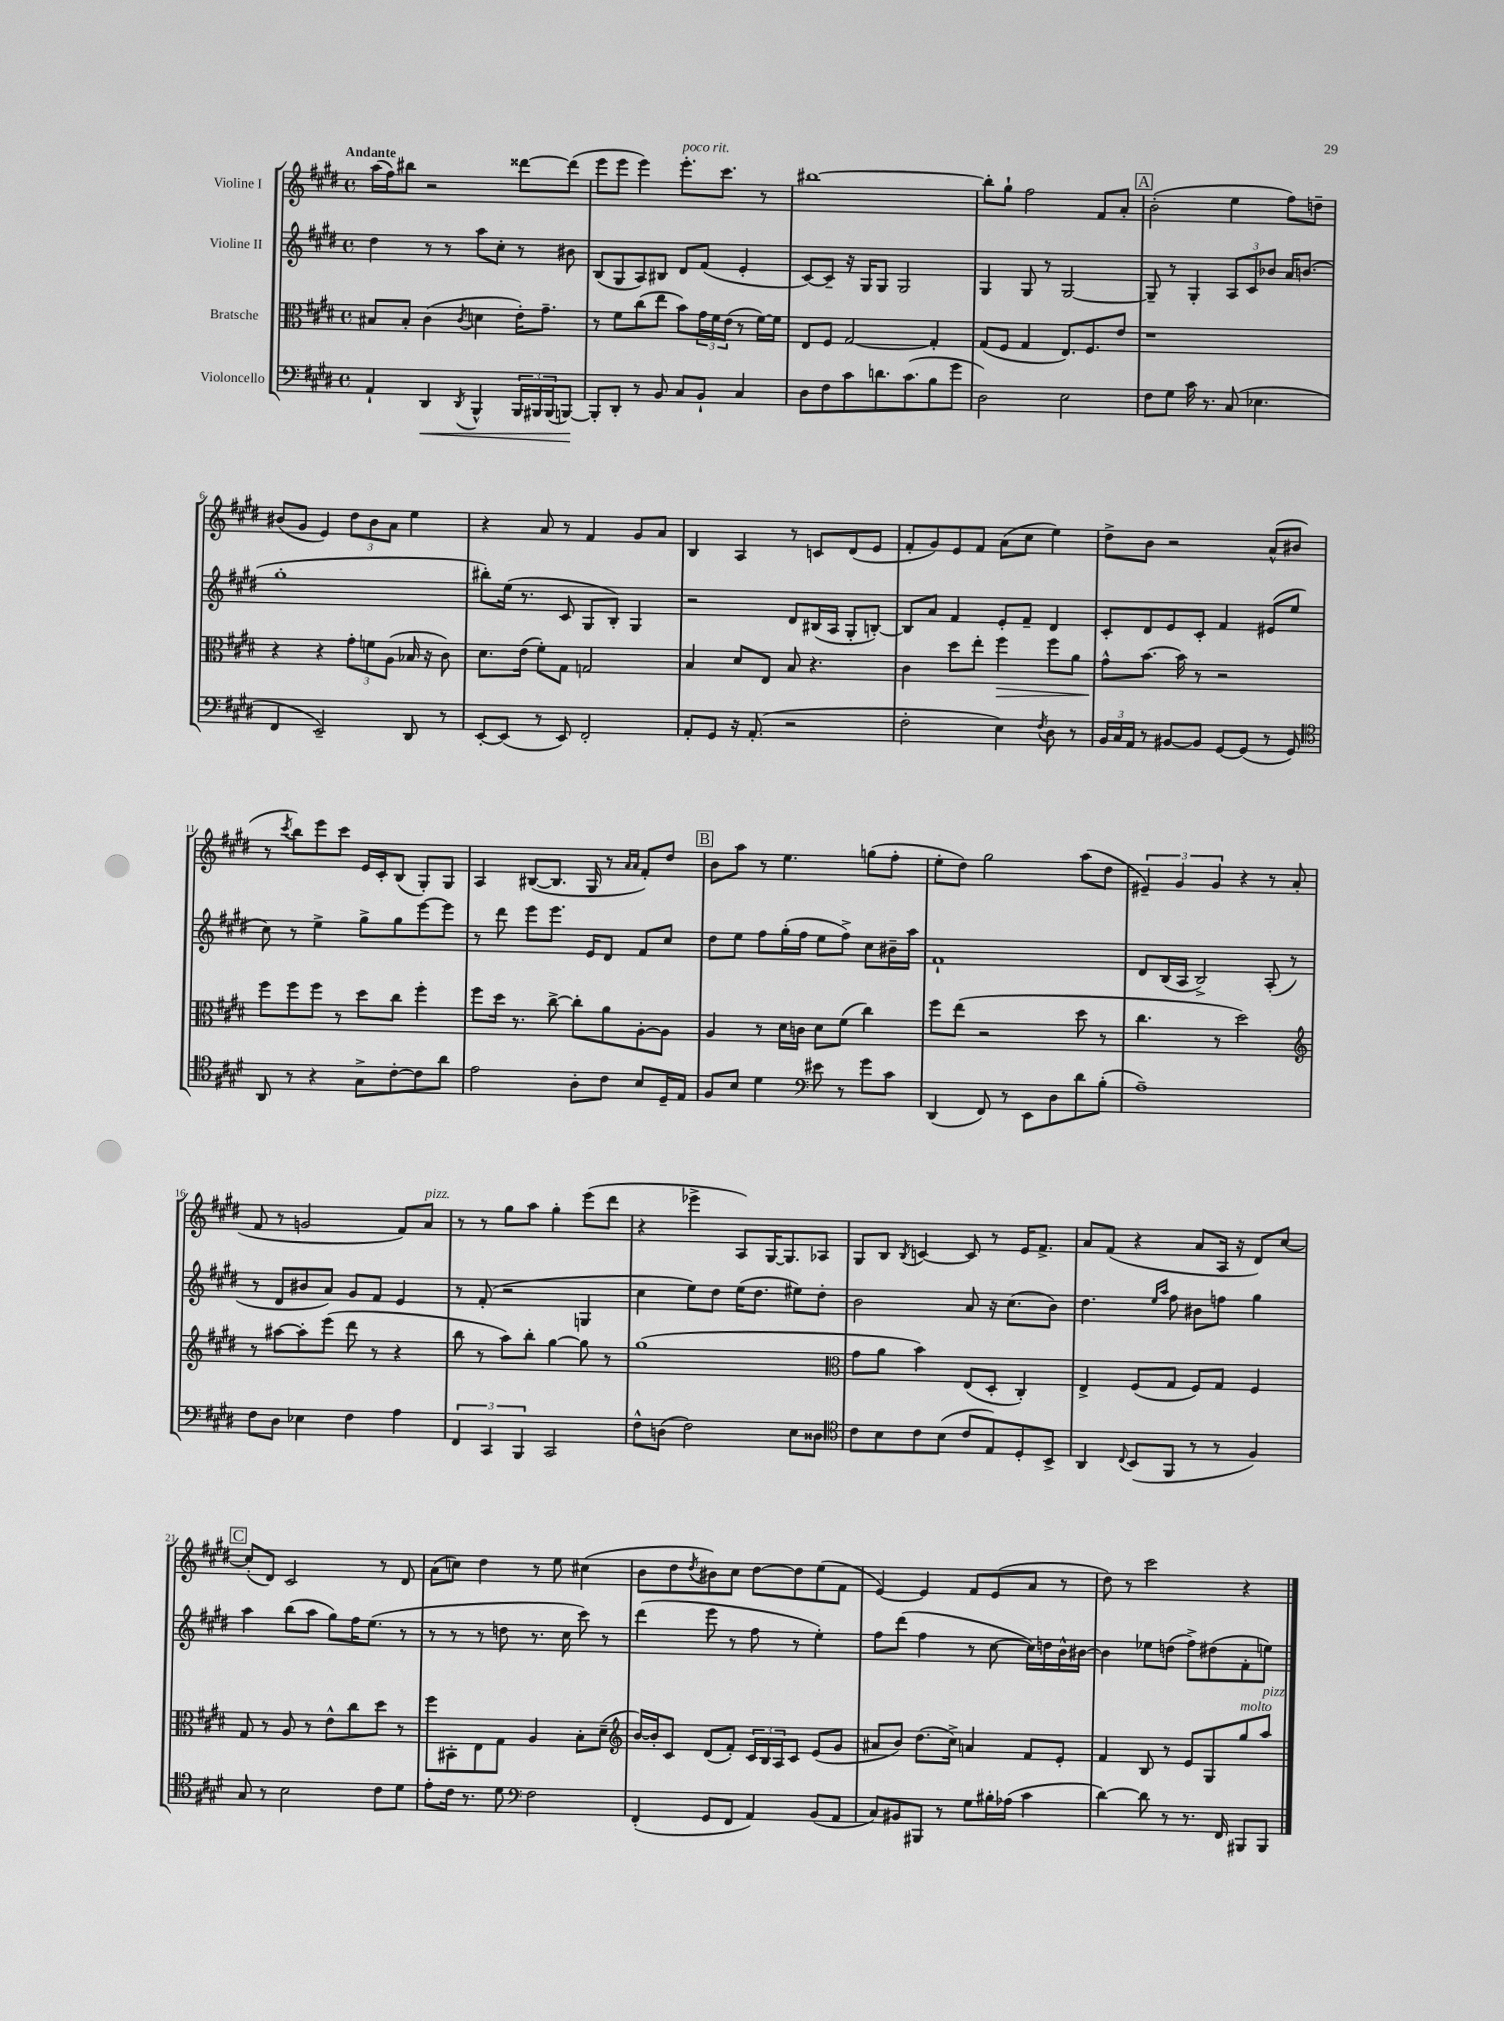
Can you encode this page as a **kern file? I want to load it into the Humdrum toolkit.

**kern	**dynam	**kern	**dynam	**kern	**kern
*part4	*part4	*part3	*part3	*part2	*part1
*staff4	*staff4	*staff3	*staff3	*staff2	*staff1
*I"Violoncello	*	*I"Bratsche	*	*I"Violine II	*I"Violine I
*clefF4	*	*clefC3	*	*clefG2	*clefG2
*k[f#c#g#d#]	*	*k[f#c#g#d#]	*	*k[f#c#g#d#]	*k[f#c#g#d#]
*M4/4	*	*M4/4	*	*M4/4	*M4/4
*met(c)	*	*met(c)	*	*met(c)	*met(c)
=1	=1	=1	=1	=1	=1
!	!	!	!	!	!LO:TX:a:B:t=Andante
4AA`/	.	8B#X/L	.	4dd#\	(16aa\LL
.	.	.	.	.	16ff#\J)
.	.	8B#'/J	.	.	8bb#X\J
!	!LO:HP:b	!	!	!	!
4DD#/	<	(4c#\	.	8r	2r
.	.	.	.	8r	.
8qDD#/	.	8qc#/	.	.	.
4BBB^^/	.	4dn\	.	8aa\L	.
.	.	.	.	8cc#'\J	.
24BBB/LL	.	16e'\KL)	.	8r	[8ddd##X\L
24BBB#X/	.	.	.	.	.
.	.	8.g#~\J	.	.	.
(24BBB#/J	.	.	.	.	.
[8BBBn/J)	.	.	.	8b#X\	(8ddd##\J]
.	[	.	.	.	.
=2	=2	=2	=2	=2	=2
8BBB'/L]	.	8r	.	(8B/L	8eee\L
8DD#'/J	.	8f#\L	.	8G#/	8eee\J
8r	.	(8cc#\	.	8A/)	4eee\)
8BB/	.	8ee\J	.	8B#X/J	.
!	!	!	!	!	!LO:TX:a:i:t=poco rit.
8C#/L	.	8b\L)	.	8d#/L	8.eee'\L
8BB`/J	.	24g#\L	.	(8f#/J	.
.	.	24f#\	.	.	.
.	.	.	.	.	8.ccc#\J
.	.	(24e\JJ	.	.	.
4C#/	.	8r	.	4e'/	.
.	.	[16f#\LL)	.	.	8r
.	.	16f#\JJ]	.	.	.
=3	=3	=3	=3	=3	=3
8D#\L	.	8E/L	.	[8c#/L)	[1bb#X
8F#\	.	8F#/J	.	8c#~/J]	.
8c#\	.	[2G#/	.	16r	.
.	.	.	.	16G#/KL	.
8.dn\	.	.	.	8G#/J	.
.	.	.	.	2G#/	.
(8.c#\	.	.	.	.	.
8B\	.	4G#'/]	.	.	.
8g#\J	.	.	.	.	.
=4	=4	=4	=4	=4	=4
2D#\)	.	(8G#/L	.	4G#/	8bb#'\L]
.	.	8F#/J	.	.	8gg#`\J
.	.	4G#/	.	8G#/	2ff#\
.	.	.	.	8r	.
2E\	.	8.E/L)	.	[2G#/	.
.	.	8.F#/	.	.	.
.	.	.	.	.	8f#/L
.	.	8e/J	.	.	8a'/J
!!LO:REH:place=s1:t=A
=5	=5	=5	=5	=5	=5
8F#\L	.	1r	.	8G#~/]	(2b'\
8G#\J	.	.	.	8r	.
16c#\	.	.	.	4G#'/	.
8.r	.	.	.	.	.
(8C#/	.	.	.	12A/L	4ee\
.	.	.	.	12c#/	.
4.E-X\	.	.	.	.	.
.	.	.	.	12b-X/J	.
.	.	.	.	16a/KL	8ff#\L)
.	.	.	.	(8.bn/J	.
.	.	.	.	.	8ddn~\J
!!LO:LB:g=z
=6	=6	=6	=6	=6	=6
4FF#/	.	4r	.	1gg#'	(8b#X/L
.	.	.	.	.	8g#/J
2EE~/)	.	4r	.	.	4e/)
.	.	12g#'\L	.	.	12dd#\L
.	.	12fn\	.	.	12b#\
.	.	(12A\J	.	.	12a\J
8DD#/	.	16B-X/	.	.	4ee\
.	.	16r	.	.	.
8r	.	8c#\)	.	.	.
=7	=7	=7	=7	=7	=7
[8EE'/L	.	8.d#\L	.	8bb#X'\L)	4r
(8EE/J]	.	.	.	(16ee\Jk	.
.	.	(16e\Jk	.	8.r	.
8r	.	8f#'\L)	.	.	8a/
8EE/)	.	8G#\J	.	8c#/	8r
2FF#'/	.	2Gn/	.	8G#/L	4f#/
.	.	.	.	8B'/J)	.
.	.	.	.	4G#/	8g#/L
.	.	.	.	.	8a/J
=8	=8	=8	=8	=8	=8
8AA'/L	.	4B/	.	2r	4B/
8GG#/J	.	.	.	.	.
16r	.	8d#/L	.	.	4A/
(8.AA'/	.	.	.	.	.
.	.	8E/J	.	.	.
2r	.	8B/	.	8d#/L	8r
.	.	4.r	.	(16B#X/L	8cn/L
.	.	.	.	16A/JJ	.
.	.	.	.	8G#'/L	(8d#/
.	.	.	.	[8Bn'/J)	8e/J
=9	=9	=9	=9	=9	=9
2F#'\	.	4c#\	.	8B/L]	8f#'/L
.	.	.	.	8a/J	8g#/)
.	.	8dd#\L	.	4f#/	8e/
.	.	8ee'\J	.	.	8f#/J
!	!	!	!LO:HP:b	!	!
4E\)	.	4ff#\	>	8e'/L	(8a\L
.	.	.	.	8f#~/J	8cc#\J
8qF#/	.	.	.	.	.
8D#\	.	8ff#\L	.	4d#/	4ee\)
8r	.	8a\J	.	.	.
=10	=10	=10	=10	=10	=10
24BB/LL	.	8g#^^\L	.	8c#'/L	8dd#^\L
24C#/	.	.	.	.	.
24AA/JJ	.	.	.	.	.
8r	.	[8.b\J	]	8d#/	8b\J
[8BB#X/L	.	.	.	8e/	2r
.	.	16b\]	.	.	.
8BB#/J]	.	8r	.	8c#'/J	.
[8GG#/L	.	2r	.	4f#/	.
(8GG#/J]	.	.	.	.	.
8r	.	.	.	(8e#X/L	(8a^^/L
8GG#/)	.	.	.	8ee/J	8b#X/J
!!LO:LB:g=z
=11	=11	=11	=11	=11	=11
*clefC4	*	*	*	*	*
8AA/	.	8ff#\L	.	8cc#\)	8r
.	.	.	.	.	8qccc#/
8r	.	8ff#\	.	8r	8bb\L)
4r	.	8ff#\J	.	4ee^\	8eee\
.	.	8r	.	.	8ccc#\J
8G#^\L	.	8dd#\L	.	8gg#^\L	16e/LL
.	.	.	.	.	16c#'/J
[8c#'\	.	8cc#\J	.	8gg#\	(8B/J
8c#\]	.	4ff#'\	.	[8eee\	8G#'/L)
8a\J	.	.	.	8eee\J]	8G#/J
=12	=12	=12	=12	=12	=12
2e\	.	8ff#\L	.	8r	4A/
.	.	16dd#\Jk	.	8ddd#\	.
.	.	8.r	.	.	.
.	.	.	.	8eee\L	([8B#X/L
.	.	[8cc#^\	.	8.eee\J	8.B#/J]
8A'\L	.	8cc#'\L]	.	.	.
.	.	.	.	16e/KL	16G#/
8c#\J	.	8a\	.	8d#/J	8r
.	.	.	.	.	16qqa/LL
.	.	.	.	.	16qqa/JJ
8B/L	.	[8A'\	.	8f#/L	8f#'/L)
16D#~/L	.	8A\J]	.	8cc#/J	8dd#/J
16E/JJ	.	.	.	.	.
!!LO:REH:place=s1:t=B
=13	=13	=13	=13	=13	=13
8F#/L	.	4A/	.	8dd#\L	8b\L
8B/J	.	.	.	8ee\J	8aa\J
4d#\	.	8r	.	8ff#\L	8r
.	.	16d#\LL	.	(16gg#'\L	4.ee\
.	.	16cn\JJ	.	16ff#\JJ	.
*clefF4	*	*	*	*	*
8e#X\	.	8d#\L	.	8ee\L	.
8r	.	(8f#\J	.	8ff#^\J)	.
8g#\L	.	4cc#\)	.	8cc#\L	(8ggn\L
8c#\J	.	.	.	16b#X~\L	8ff#'\J
.	.	.	.	16aa\JJ	.
=14	=14	=14	=14	=14	=14
(4DD#/	.	8ff#\L	.	1f#`	8ee'\L
.	.	(8ee\J	.	.	8dd#\J)
8FF#/)	.	2r	.	.	2gg#\
8r	.	.	.	.	.
8EE\L	.	.	.	.	.
8D#\	.	.	.	.	.
8d#\	.	8dd#\	.	.	(8aa\L
(8B'\J	.	8r	.	.	8dd#\J
=15	=15	=15	=15	=15	=15
1A~)	.	4.cc#\	.	8d#/L	6e#X~/)
.	.	.	.	(16B/L	.
.	.	.	.	.	6g#/
.	.	.	.	16A/JJ	.
.	.	.	.	2B^/)	.
.	.	.	.	.	6g#/
.	.	8r	.	.	.
.	.	2dd#\)	.	.	4r
.	.	.	.	(8A'/	8r
.	.	.	.	8r	(8a/
!!LO:LB:g=z
=16	=16	=16	=16	=16	=16
*	*	*clefG2	*	*	*
8F#\L	.	8r	.	8r	8f#/
8D#\J	.	[8aa#X\L	.	8d#/L	8r
4E-X\	.	8aa#'\]	.	8b#X/	2gn/
.	.	(8eee\J	.	8a/J)	.
4F#\	.	8ddd#\	.	8g#/L	.
.	.	8r	.	8f#/J	.
4A\	.	4r	.	4e/	8f#/L)
!	!	!	!	!	!LO:TX:a:i:t=pizz.
.	.	.	.	.	8a/J
=17	=17	=17	=17	=17	=17
6FF#/	.	8bb\	.	8r	8r
.	.	8r	.	(8f#'/	8r
6CC#/	.	.	.	.	.
.	.	8aa\L)	.	2r	8gg#\L
6BBB/	.	.	.	.	.
.	.	8bb'\J	.	.	8aa\J
2CC#/	.	[4gg#\	.	.	4gg#'\
.	.	8gg#\]	.	4Gn/	(8eee\L
.	.	8r	.	.	8ddd#\J
=18	=18	=18	=18	=18	=18
8F#^^\L	.	(1gg#	.	4cc#\	4r
(8Dn\J	.	.	.	.	.
2F#\)	.	.	.	8ee\L)	4eee-X^\
.	.	.	.	8dd#\J	.
.	.	.	.	(16ee\KL	8A/L)
.	.	.	.	8.dd#\J	.
.	.	.	.	.	[16G#/K
.	.	.	.	.	8.G#/]
8E\L	.	.	.	8ee#X\L)	.
8D##X\J	.	.	.	8dd#'\J	8A-X/J
=19	=19	=19	=19	=19	=19
*clefC4	*	*clefC3	*	*	*
8c#\L	.	8g#\L	.	2b\	8G#/L
8B\	.	8a\J	.	.	8B/J
.	.	.	.	.	8qB/
8c#\	.	4b\)	.	.	[4cn/
(8B\J	.	.	.	.	.
8c#/L	.	(8E/L	.	8a/	8c/]
8E/)	.	8D#'/J	.	16r	8r
.	.	.	.	(8.cc#\L	.
8D#'/	.	4C#'/)	.	.	16e/KL
.	.	.	.	.	8.f#^/J
8BB^/J	.	.	.	8b\J)	.
=20	=20	=20	=20	=20	=20
4AA/	.	4E^/	.	4.dd#\	8a/L
.	.	.	.	.	(8f#/J
8qqC#/	.	.	.	.	.
(8BB/L	.	(8F#/L	.	.	4r
.	.	.	.	16qqee/LL	.
.	.	.	.	16qqaa/JJ	.
8FF#/J	.	8G#/J	.	8ff#\	.
8r	.	8F#/L)	.	8b#X\L	8a/L
8r	.	8G#/J	.	8ffn\J	16A/Jk
.	.	.	.	.	16r
4F#/)	.	4F#/	.	4gg#\	8d#/L)
.	.	.	.	.	[8cc#/J
!!LO:LB:g=z
!!LO:REH:place=s1:t=C
=21	=21	=21	=21	=21	=21
8G#/	.	8G#/	.	4aa\	(8cc#'/L]
8r	.	8r	.	.	8d#/J)
2B\	.	8A/	.	(8bb\L	2c#/
.	.	8r	.	8aa\J	.
.	.	8e^^\L	.	8gg#\L)	.
.	.	8cc#\	.	16ff#\K	.
.	.	.	.	(8.ee\J	.
8c#\L	.	8dd#\J	.	.	8r
8d#\J	.	8r	.	8r	8d#/
=22	=22	=22	=22	=22	=22
8e'\L	.	8ff#\L	.	8r	(8a\L
16c#\Jk	.	8BB#X'\	.	8r	8ccn\J)
8.r	.	.	.	.	.
.	.	8E\	.	8r	4dd#\
8d#\	.	8G#\J	.	8ddn\	.
*clefF4	*	*	*	*	*
2F#\	.	4A/	.	8.r	8r
.	.	.	.	.	8ee\
.	.	.	.	16cc#\	.
.	.	8B'\L	.	8ccc#\)	(4cc#X\
.	.	(8d#~\J	.	8r	.
=23	=23	=23	=23	=23	=23
*	*	*clefG2	*	*	*
(4FF#'/	.	[16b/LL)	.	(4ddd#\	8b\L
.	.	16b'/J]	.	.	.
.	.	8c#/J	.	.	8dd#\
.	.	.	.	.	8qdd#/
8GG#/L	.	(8d#/L	.	8eee\	8b#X\)
8FF#/J	.	8f#'/J)	.	8r	8cc#\J
4AA/)	.	24c#/LL	.	8ff#\	[8dd#\L
.	.	24B/	.	.	.
.	.	24A/J	.	.	.
.	.	8c#/J	.	8r	8dd#\]
(8BB/L	.	(8e/L	.	4ee'\)	(8ee\
8AA/J	.	8g#/J	.	.	8f#\J
=24	=24	=24	=24	=24	=24
8C#/L)	.	8a#X/L	.	8ff#\L	[4e/)
8BB#X/	.	8b/J)	.	(8ddd#\J	.
8BBB#X/J	.	(8.dd#\L	.	4ff#\	4e/]
8r	.	.	.	.	.
.	.	16cc#^\Jk)	.	.	.
8G#\L	.	4an/	.	8r	8f#/L
16B#X'\L	.	.	.	[8cc#\	(8e/
(16A-X\JJ	.	.	.	.	.
4c#\	.	8f#/L	.	16cc#\LL])	8a/J
.	.	.	.	16ddn\	.
.	.	8e'/J	.	16b^^\	8r
.	.	.	.	[16b#X\JJ	.
=25	=25	=25	=25	=25	=25
[4d#\)	.	4f#/	.	4b#\]	8dd#\)
.	.	.	.	.	8r
8d#\]	.	8B/	.	8ee-X\L	2ccc#\
8r	.	8r	.	(8ddn\J	.
8.r	.	8e/L	.	8ff#^\L)	.
.	.	8G#/	.	(8dd#X\	.
16FF#/	.	.	.	.	.
!	!	!LO:TX:a:i:t=molto	!	!	!
8BBB#X/L	.	8gg#/	.	8f#'\	4r
!	!	!LO:TX:a:i:t=pizz.	!	!	!
8BBB#/J	.	8aa/J	.	8een\J)	.
==	==	==	==	==	==
*-	*-	*-	*-	*-	*-
